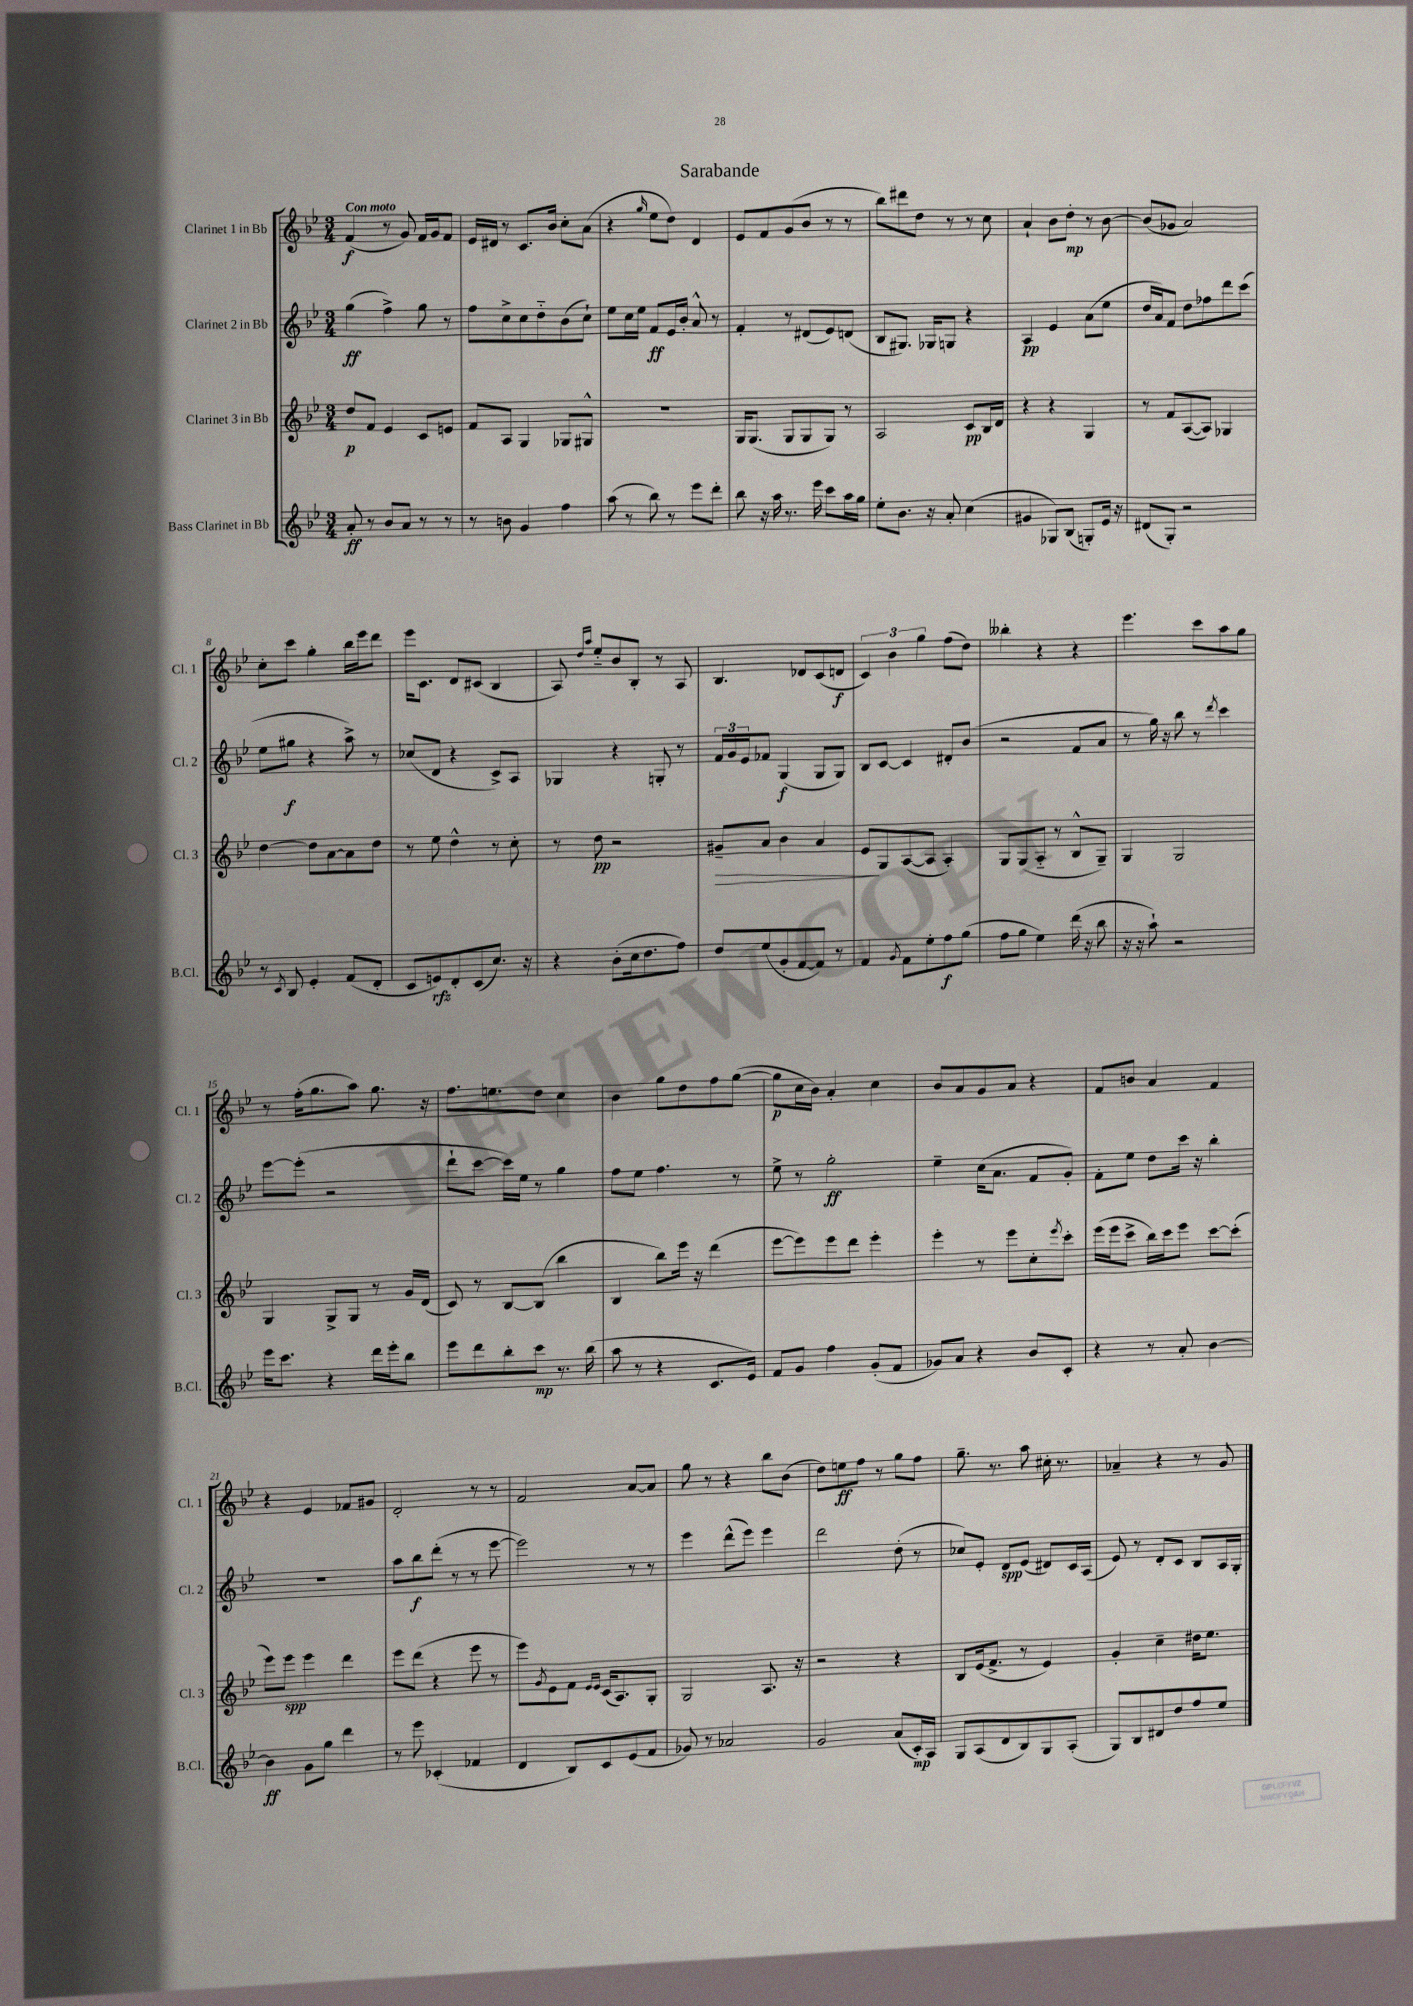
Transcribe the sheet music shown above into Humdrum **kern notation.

**kern	**kern	**kern	**kern
*staff4	*staff3	*staff2	*staff1
*clefG2	*clefG2	*clefG2	*clefG2
*k[b-e-]	*k[b-e-]	*k[b-e-]	*k[b-e-]
*M3/4	*M3/4	*M3/4	*M3/4
8a'	8dd	(4gg	(4f
8r	8f	.	.
8b-	4e-	4ff^)	8r
8a	.	.	8g)
8r	8c	8gg	16f
.	.	.	16g
8r	8e	8r	8f
=	=	=	=
8r	8f	8ff	16e-
.	.	.	16d#
8b	8A	8cc^	8r
4g	4G	8cc	8.c
.	.	8dd'~	.
.	.	.	16b-
4ff	8G-	(8b-	8cc'
.	8G#^^	8cc`)	(8a
=	=	=	=
(8aa	2.r	8ee-	4r
8r	.	16cc	.
.	.	16ee-	.
.	.	.	16qqgg
8bb-)	.	8f	8ee-
8r	.	16e-	8dd)
.	.	16b-'	.
8eee-	.	8a^^	4d
8ddd'	.	8r	.
=	=	=	=
8bb-	16G	4f'	8e-
.	(8.G	.	.
16r	.	.	8f
16aa	.	.	.
8.r	8G	8r	(8g
.	8G	(8d#	8b-
16eee-	.	.	.
8ccc	8G)	8e-)	8r
16aa	8r	(8d	8r
16gg	.	.	.
=	=	=	=
8ee-'	2A	8B-	8bb-)
8.b-	.	8.G#)	8ddd#
.	.	.	8dd
16r	.	16G-	.
8a'	.	8G	8r
(4cc	8c	4r	8r
.	16B-	.	8cc
.	16d	.	.
=	=	=	=
4g#	4r	4A	4a`
8G-)	4r	4e-	8b-
(8B-	.	.	8dd'
8G')	4G	(8a	8r
16e-	.	8ee-	[8b-
16r	.	.	.
=	=	=	=
(8d#	8r	16dd	(8b-]
.	.	16a)	.
8G')	8f	8f	8g-
2r	([8A	8dd	2a)
.	8A])	8ff-	.
.	4G-	8ddd	.
.	.	(8ccc	.
=	=	=	=
8r	[4dd	8ee-	8cc'
8qc	.	.	.
8B-	.	8gg#	8ccc
4e-'	8dd]	4r	4gg'
.	[8a	.	.
(8f	8a]	8aa^)	16bb-
.	.	.	16eee-
8d'	8dd	8r	8ddd
=	=	=	=
8c	8r	(8cc-	16eee-
.	.	.	8.c
8e)	8ee-	8d	.
8d'	4dd^^	4r	8d
(8c	.	.	(8c#
8.cc)	8r	8c^)	4B-
.	8cc'	8A	.
16r	.	.	.
=	=	=	=
4r	8r	4G-	8A)
.	.	.	16qqdd
.	.	.	16qqaa
.	8dd	.	8ee-'~
(8b-'	2r	4r	8b-
16cc	.	.	8B-'
8.dd	.	.	.
.	.	8G'	8r
8ff)	.	8r	8A
=	=	=	=
8dd	8g#~	24f	4.B-
.	.	24g	.
.	.	24e-	.
(8ee-	8a	8f-	.
8g'	4b-	(4G	.
[8f	.	.	8d-
8f])	4a	8G	(8c
8r	.	8G)	8d
=	=	=	=
4f	8e-	8B-	6c)
.	8G	[8c	.
.	.	.	6b-
8qg	.	.	.
8f	([8A	4c]	.
.	.	.	6gg
8ee-'	8A]	.	.
8ff	4A')	8d#'	(8ff
(8gg	.	(8b-	8dd)
=	=	=	=
8ff	8G	2r	4bb--'
8gg	(8G	.	.
4ee-)	8A'~	.	4r
.	8r	.	.
(16ddd	8B-^^	8f	4r
16r	.	.	.
8bb-	8G~)	8a	.
=	=	=	=
16r	4G	8r	4.eee-
16r	.	.	.
8aa`)	.	16gg)	.
.	.	16r	.
2r	2G	8bb-	.
.	.	8r	8ccc
.	.	8qddd	.
.	.	4ccc	8aa
.	.	.	8gg
=	=	=	=
16eee-	4G	[8eee-	8r
8.ccc	.	.	.
.	.	(8eee-']	(16ff'
.	.	.	8.gg
4r	8G^	2r	.
.	8G	.	8aa)
16ddd	8r	.	8.gg
16eee-'	.	.	.
8bb-	16g	.	.
.	(16d	.	16r
=	=	=	=
8eee-	8c)	8ddd`	8.ff
8ddd	8r	[8ccc	.
.	.	.	8.ee
8bb-'	[8B-	16ccc])	.
.	.	16ee-	.
8ccc	(8B-]	8r	8dd
8.r	4bb-	4gg	4cc
(16bb-	.	.	.
=	=	=	=
8aa	4B-	8ff	4b-
8r	.	8ee-	.
4r	8bb-)	4.ff	8gg
.	16eee-	.	8dd
.	16r	.	.
8.c	(4ddd	.	8ff
.	.	8r	([8gg
16e-)	.	.	.
=	=	=	=
8f	[8eee-	8ee-^	8gg]
8g	8eee-])	8r	16cc
.	.	.	16b-)
4ff	8eee-	2gg'	4a'
.	8ddd	.	.
(8g'	4eee-'	.	4cc
8f	.	.	.
=	=	=	=
8g-)	4eee-'	4ee-~	8b-
8a	.	.	8a
4r	8r	(16cc	8g
.	.	8.a	.
.	8eee-	.	8a
8b-	8cc'	8f	4r
.	8qeee-	.	.
8c'	8ccc'	8g')	.
=	=	=	=
4r	(16eee-	8f'	8f
.	16eee-	.	.
.	8ccc^	8ee-	8b
8r	16bb-)	8dd	4a
.	16ccc	.	.
8a'	8eee-	16ccc	.
.	.	16r	.
[4b-	[8ccc	4bb-'	4f
.	(8ccc']	.	.
=	=	=	=
4b-]	8eee-)	2.r	4r
.	8eee-	.	.
8g	4eee-	.	4e-
8gg	.	.	.
4ddd	4ddd	.	8f-
.	.	.	8g#
=	=	=	=
8r	8eee-	8aa	2d'
8eee-	(8ddd	8bb-	.
(4c-'	4r	(8ddd'	.
.	.	8r	.
4f-	8eee-	8r	8r
.	8r	[8eee-	8r
=	=	=	=
4d	8eee-)	2eee-])	2f
.	8qg	.	.
.	8e-	.	.
8B-)	8f	.	.
.	16qqe-	.	.
.	16qqe-	.	.
8c	(16c	.	.
.	8.A)	.	.
(8e-	.	8r	[8a
8f	8G'	8r	8a]
=	=	=	=
8g-)	2G	4eee-	8gg
8r	.	.	8r
2a-	.	(8ddd^^	4r
.	.	8eee-)	.
.	8.A	4eee-	8bb-
.	.	.	(8b-
.	16r	.	.
=	=	=	=
2g	2r	2ddd	8dd)
.	.	.	8ee
.	.	.	8ff
.	.	.	8r
(8a	4r	(8dd'	8gg
16c')	.	8r	8ff
16A	.	.	.
=	=	=	=
8G	8B-	8cc-)	8.gg~
(8A	(16e-	8e-'	.
.	8.f^	.	8.r
8d	.	8d	.
8B-)	8r	(8e-	8aa
8G	4e-)	8d#)	16cc#'
.	.	.	8.r
(8A'	.	16c	.
.	.	(16A	.
=	=	=	=
8G)	4g'	8e-)	4a-~
8B-	.	8r	.
8d#	4cc~	8d'	4r
8dd	.	8c	.
8ff	16dd#	8B-	8r
.	8.ee-	.	.
8ee-	.	16A	8g
.	.	16G'	.
==	==	==	==
*-	*-	*-	*-
